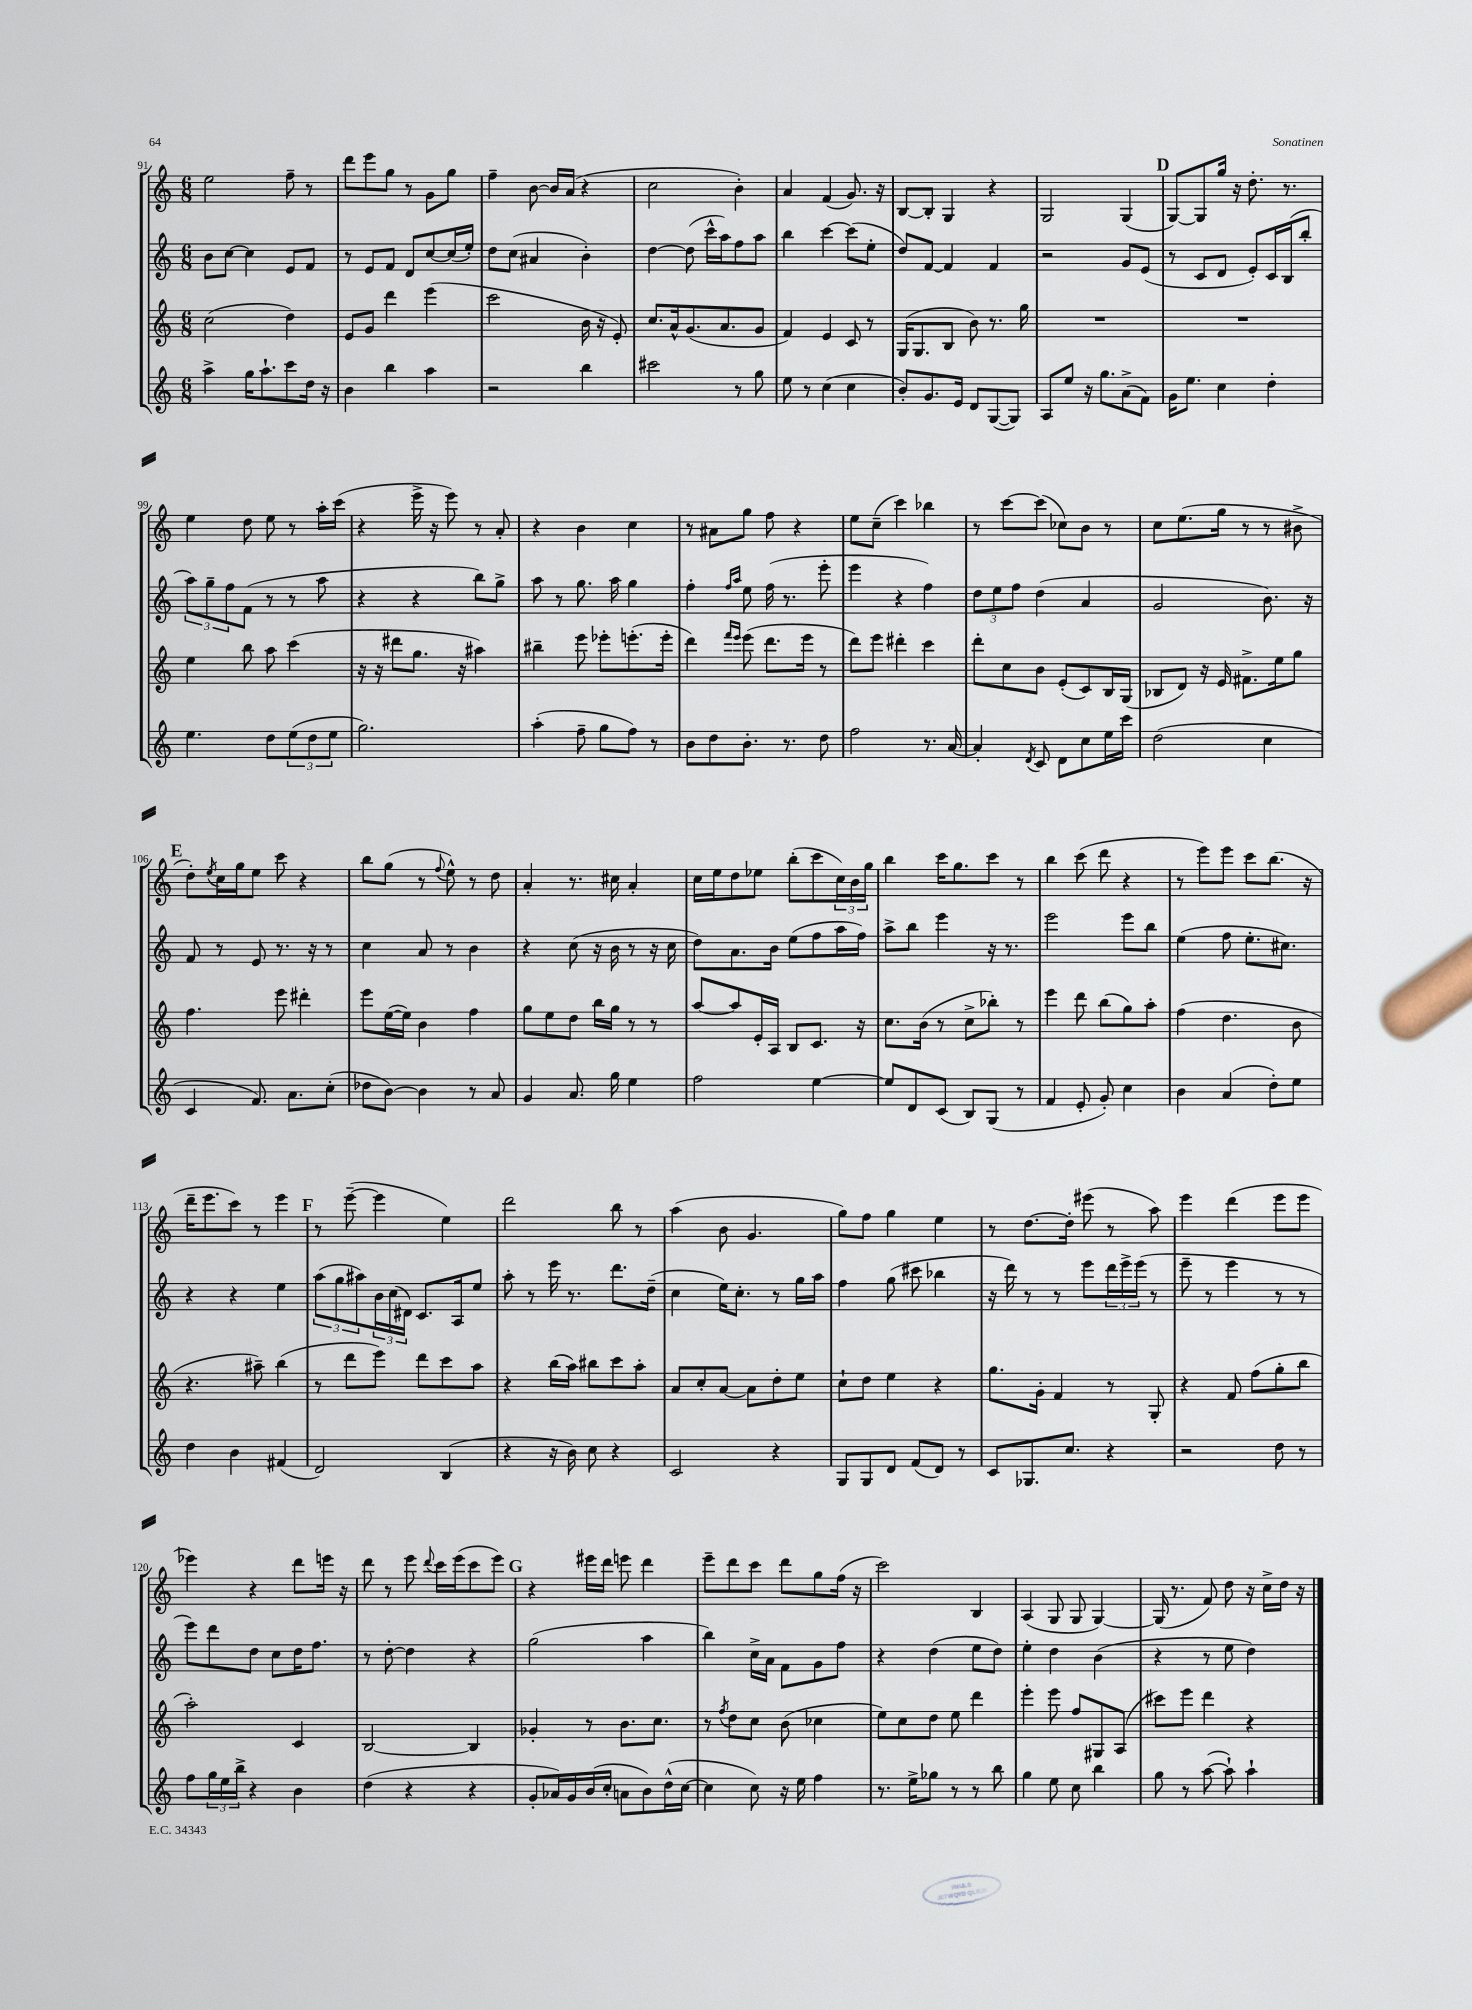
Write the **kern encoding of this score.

**kern	**kern	**kern	**kern
*staff4	*staff3	*staff2	*staff1
*clefG2	*clefG2	*clefG2	*clefG2
*k[]	*k[]	*k[]	*k[]
*M6/8	*M6/8	*M6/8	*M6/8
4aa^\	(2cc\	8b\L	2ee\
.	.	[8cc\J	.
16gg\LK	.	4cc\]	.
8.aa`\	.	.	.
8ccc\	4dd\)	8e/L	8ff~\
16dd\Jk	.	8f/J	8r
16r	.	.	.
=	=	=	=
4b\	8e/L	8r	8ddd\L
.	8g/J	8e/L	8eee\
4bb\	4ddd\	8f/J	8gg\J
.	.	8d/L	8r
4aa\	(4eee\	[8cc/	8g\L
.	.	(16cc/]L	8gg\J
.	.	16ee'/JJ)	.
=	=	=	=
2r	2ccc\	8dd\L	4ff~\
.	.	(8cc\J	.
.	.	4a#/	[8b\
.	.	.	16b/]LL
.	.	.	(16a/JJ
4bb\	16b\	4b'\)	4r
.	16r	.	.
.	8e'/)	.	.
=	=	=	=
2ccc#\	8.cc/L	[4dd\	2cc\
.	16a^^/k	.	.
.	(8.g/	(8dd\]	.
.	.	16ccc^^\LL	.
.	8.a/	16aa\J)	.
8r	.	8ff\	4b'\)
8gg\	8g/J	8aa\J	.
=	=	=	=
8ee\	4f/)	4bb\	4a/
8r	.	.	.
(4cc\	4e/	[4ccc\	(4f/
4cc\	8c/	(8ccc\]L	8.g/)
.	8r	8ee'\J	.
.	.	.	16r
=	=	=	=
8b'/L)	(16G/LK	8dd/L)	[8B/L
.	8.G/	.	.
8.g/	.	[8f/J	8B'/]J
.	8B/J	4f/]	4G/
16e/Jk	.	.	.
8d/L	8b\)	.	.
([8G/	8.r	4f/	4r
8G/]J)	.	.	.
.	16gg\	.	.
=	=	=	=
8A/L	2.r	2r	2G/
8ee/J	.	.	.
16r	.	.	.
8.gg\L	.	.	.
(8a^\	.	8g/L	(4G/
8f\J)	.	(8e/J	.
=	=	=	=
16g\LK	2.r	8r	[8G/L)
8.ee\J	.	.	.
.	.	8c/L	8G/]
4cc\	.	8d/J	16gg/Jk
.	.	.	16r
.	.	8e'/L)	8.dd'\
4dd'\	.	16c/L	.
.	.	(16B/J	8.r
.	.	8bb'/J	.
=	=	=	=
4.ee\	4ee\	12aa\L)	4ee\
.	.	12gg~\	.
.	.	12ff\	.
.	8bb\	(8f\J	8dd\
8dd\L	8aa\	8r	8ee\
(12ee\	(4ccc\	8r	8r
12dd\	.	.	.
.	.	8aa\	16aa'\LL
12ee\J	.	.	.
.	.	.	(16ccc\JJ
=	=	=	=
2.gg\)	16r	4r	4r
.	16r	.	.
.	8ddd#\L	.	.
.	8.gg\J	4r	16eee^\
.	.	.	16r
.	.	.	8eee\)
.	16r	.	.
.	4aa#\)	8bb\L)	8r
.	.	8gg^\J	8a'/
=	=	=	=
(4aa'\	4bb#~\	8aa\	4r
.	.	8r	.
8ff~\	8eee\	8.gg\	4b\
8gg\L	8eee-'\L	.	.
.	.	16aa\	.
8ff\J)	(8.eee'\	4gg\	4cc\
8r	.	.	.
.	16eee'\Jk	.	.
=	=	=	=
8b\L	4ddd\)	4ff'\	8r
8dd\	.	.	8a#\L
.	16qqfff/LL	16qqff/LL	.
.	16qqeee/JJ	16qqaa/JJ	.
8.b'\J	(8eee\	8ee\	8gg\J
.	8.ddd\L	(16ff\	8ff\
8.r	.	8.r	.
.	.	.	4r
.	16eee\Jk	.	.
8dd\	8r	8eee'\	.
=	=	=	=
2ff\	8ddd\L)	4eee\	8ee\L
.	8eee\J	.	(8cc~\J
.	4ddd#'\	4r	4ccc\)
8.r	4ccc\	4ff\)	4bb-\
[16a/	.	.	.
=	=	=	=
4a'/]	8ddd'\L	12dd\L	8r
.	.	12ee\	.
.	8cc\	.	[8ccc\L
.	.	12ff\J	.
8qd/	.	.	.
8c/	8b\J	(4dd\	(8ccc\]J
8d\L	(8e'/L	.	8cc-\L)
8cc\	8c/)	4a/	8b\J
16ee\L	16B/L	.	8r
16ccc\JJ	(16G/JJ	.	.
=	=	=	=
(2dd\	8B-/L	2g/	8cc\L
.	8d/J)	.	(8.ee\
.	16r	.	.
.	16e/	.	16gg\Jk
.	8.f#^\L	.	8r
4cc\	.	8.b\)	8r
.	16ee\k	.	.
.	8gg\J	.	8b#^\
.	.	16r	.
=	=	=	=
4c/	4.ff\	8f/	8dd'\L)
.	.	.	8qee/
.	.	8r	16cc\L
.	.	.	16gg\J
8.f/)	.	8e/	8ee\J
.	8eee\	8.r	8ccc\
8.a\L	.	.	.
.	4ddd#'\	.	4r
.	.	16r	.
(8cc'\J	.	8r	.
=	=	=	=
8dd-\L	8eee\L	4cc\	8bb\L
[8b\J)	([16ee\L	.	(8gg\J
.	16ee\]JJ)	.	.
4b\]	4b\	8a/	8r
.	.	.	8qqff/
.	.	8r	8ee^^\)
8r	4ff\	4b\	8r
8a/	.	.	8dd\
=	=	=	=
4g/	8gg\L	4r	4a'/
.	8ee\	.	.
8.a/	8dd\J	(8cc\	8.r
.	16bb\LL	16r	.
16gg\	16gg\JJ	16b\	16cc#\
4ee\	8r	8r	4a'/
.	8r	16r	.
.	.	16cc\	.
=	=	=	=
2ff\	[8aa/L	8dd\L)	16cc\LL
.	.	.	16ee\J
.	8aa/]	8.a\	8dd\
.	16e'/L	.	8ee-\J
.	16A/JJ	16b\Jk	.
.	8B/L	(8ee\L	(8bb'\L
[4ee\	8.c/J	8ff\	8ccc\
.	.	16aa\L	24cc\L)
.	.	.	24b\
.	16r	16ff\JJ)	.
.	.	.	24gg\JJ
=	=	=	=
8ee/]L	8.cc\L	8aa^\L	4bb\
8d/	.	8bb\J	.
.	(16b\Jk	.	.
(8c/J	8r	4eee\	16ccc\LK
.	.	.	8.gg\
8B/L)	8cc^\L	.	.
(8G/J	8bb-'\J)	16r	8ccc\J
.	.	8.r	.
8r	8r	.	8r
=	=	=	=
4f/	4eee\	2eee\	4bb\
8e'/	8ddd\	.	(8ccc\
8g'/)	(8bb\L	.	8ddd\
4cc\	8gg\)	8eee\L	4r
.	8aa'\J	8bb\J	.
=	=	=	=
4b\	(4ff\	(4ee\	8r
.	.	.	8eee\L)
(4a/	4.dd\	8ff\	8eee\J
.	.	8.ee'\L	8ccc\L
8dd'\L)	.	.	(8.bb\J
.	.	8.cc#\J)	.
8ee\J	8b\	.	.
.	.	.	16r
=	=	=	=
4dd\	4.r	4r	16ddd~\LK
.	.	.	8.eee\
4b\	.	4r	8ccc\J)
.	8aa#~\)	.	8r
(4f#/	(4bb\	4ee\	4eee\
=	=	=	=
2d/)	8r	(12aa\L	8r
.	.	12gg\	.
.	8ddd\L	.	([8eee~\
.	.	12aa#\)	.
.	8eee\J)	24b\L	4eee\]
.	.	(24cc\	.
.	.	24d#\JJ)	.
.	8ddd\L	8.c/L	.
(4B/	8ccc\	.	4ee\)
.	.	16A/k	.
.	8aa\J	8ee/J	.
=	=	=	=
4r	4r	8aa'\	2ddd\
.	.	8r	.
16r	(16bb\LL	16eee\	.
16b\)	16aa\JJ)	8.r	.
8cc\	8bb#\L	.	.
4r	8ccc\	8.ddd\L	8bb\
.	8aa'\J	.	8r
.	.	(16dd~\Jk	.
=	=	=	=
2c/	8a/L	4cc\	(4aa\
.	8cc'/	.	.
.	[8a/J	16ee\LK)	8b\
.	.	8.cc'\J	.
.	8a\]L	.	4.g/
4r	8dd'\	8r	.
.	8ee\J	16gg\LL	.
.	.	16aa\JJ	.
=	=	=	=
8G/L	8cc`\L	4ff\	8gg\L)
8G/	8dd\J	.	8ff\J
8d/J	4ee\	(8gg\	4gg\
(8f/L	.	8ccc#\	.
8d/J)	4r	4bb-\	4ee\
8r	.	.	.
=	=	=	=
8c/L	8.gg\L	16r	8r
.	.	16ddd\)	.
8.G-/	.	8r	[8.dd\L
.	16g'\Jk	.	.
.	4f/	8r	.
8.cc/J	.	.	16dd'\]Jk
.	.	8eee\L	(8eee#\
4r	8r	24ddd\L	8r
.	.	24eee^\	.
.	.	(24eee\JJ	.
.	8G'/	8r	8aa\)
=	=	=	=
2r	4r	8eee~\	4eee\
.	.	8r	.
.	8f/	4eee\	(4ddd\
.	(8ff\L	.	.
8dd\	8gg'\	8r	8eee\L
8r	8bb\J	8r	8eee\J
=	=	=	=
8ff\L	2aa'\)	8eee\L)	4eee-\)
24gg\L	.	8ddd\	.
24ee\	.	.	.
24bb^\JJ	.	.	.
4r	.	8dd\J	4r
.	.	8cc\L	.
4b\	4c/	16dd\K	8ddd\L
.	.	8.ff\J	.
.	.	.	16eee\Jk
.	.	.	16r
=	=	=	=
(4dd\	[2B/	8r	8ddd\
.	.	[8dd'\	8r
4r	.	4dd\]	8eee\
.	.	.	8qqddd/
.	.	.	16ccc\LL
.	.	.	(16eee\J
4r	4B/]	4r	8ccc\
.	.	.	8eee\J)
=	=	=	=
8g'/L	4g-'/	(2gg\	4r
16a-/L)	.	.	.
16g/	.	.	.
(16b/	8r	.	16eee#\LL
16cc'/JJ	.	.	16ddd\JJ
8a\L	8.b\L	.	8eee\
8b\)	.	4aa\	4ddd\
.	8.cc\J	.	.
(16dd^^\L	.	.	.
[16cc\JJ	.	.	.
=	=	=	=
4cc\]	8r	4bb\)	8eee~\L
.	8qff/	.	.
.	8dd\L	.	8ddd\
8cc\)	8cc\J	16cc^\LL	8ccc\J
.	.	16a\JJ	.
16r	(8b\	8f\L	8ddd\L
16ee\	.	.	.
4ff\	4cc-\	8g\	8gg\
.	.	8ff\J	(16ff\Jk
.	.	.	16r
=	=	=	=
8.r	8ee\L)	4r	2ccc\)
.	8cc\	.	.
16ee^\LK	.	.	.
8gg-\J	8dd\J	(4dd\	.
8r	8ee\	.	.
8r	4ddd\	8ee\L	4B/
8bb\	.	8dd\J)	.
=	=	=	=
4gg\	4eee'\	4ee'\	(4A/
8ee\	8eee\	4dd\	8G/
8cc\	8ff/L	.	8G/
4bb\	8G#/	(4b\	[4G/)
.	(8A/J	.	.
=	=	=	=
8gg\	8ccc#\L)	4r	(16G/]
.	.	.	8.r
8r	8eee\J	.	.
([8aa\	4ddd\	8r	8f/)
8aa`\])	.	8ee\	8dd\
4aa`\	4r	4dd\)	16r
.	.	.	16cc^\LL
.	.	.	16dd\JJ
.	.	.	16r
==	==	==	==
*-	*-	*-	*-
